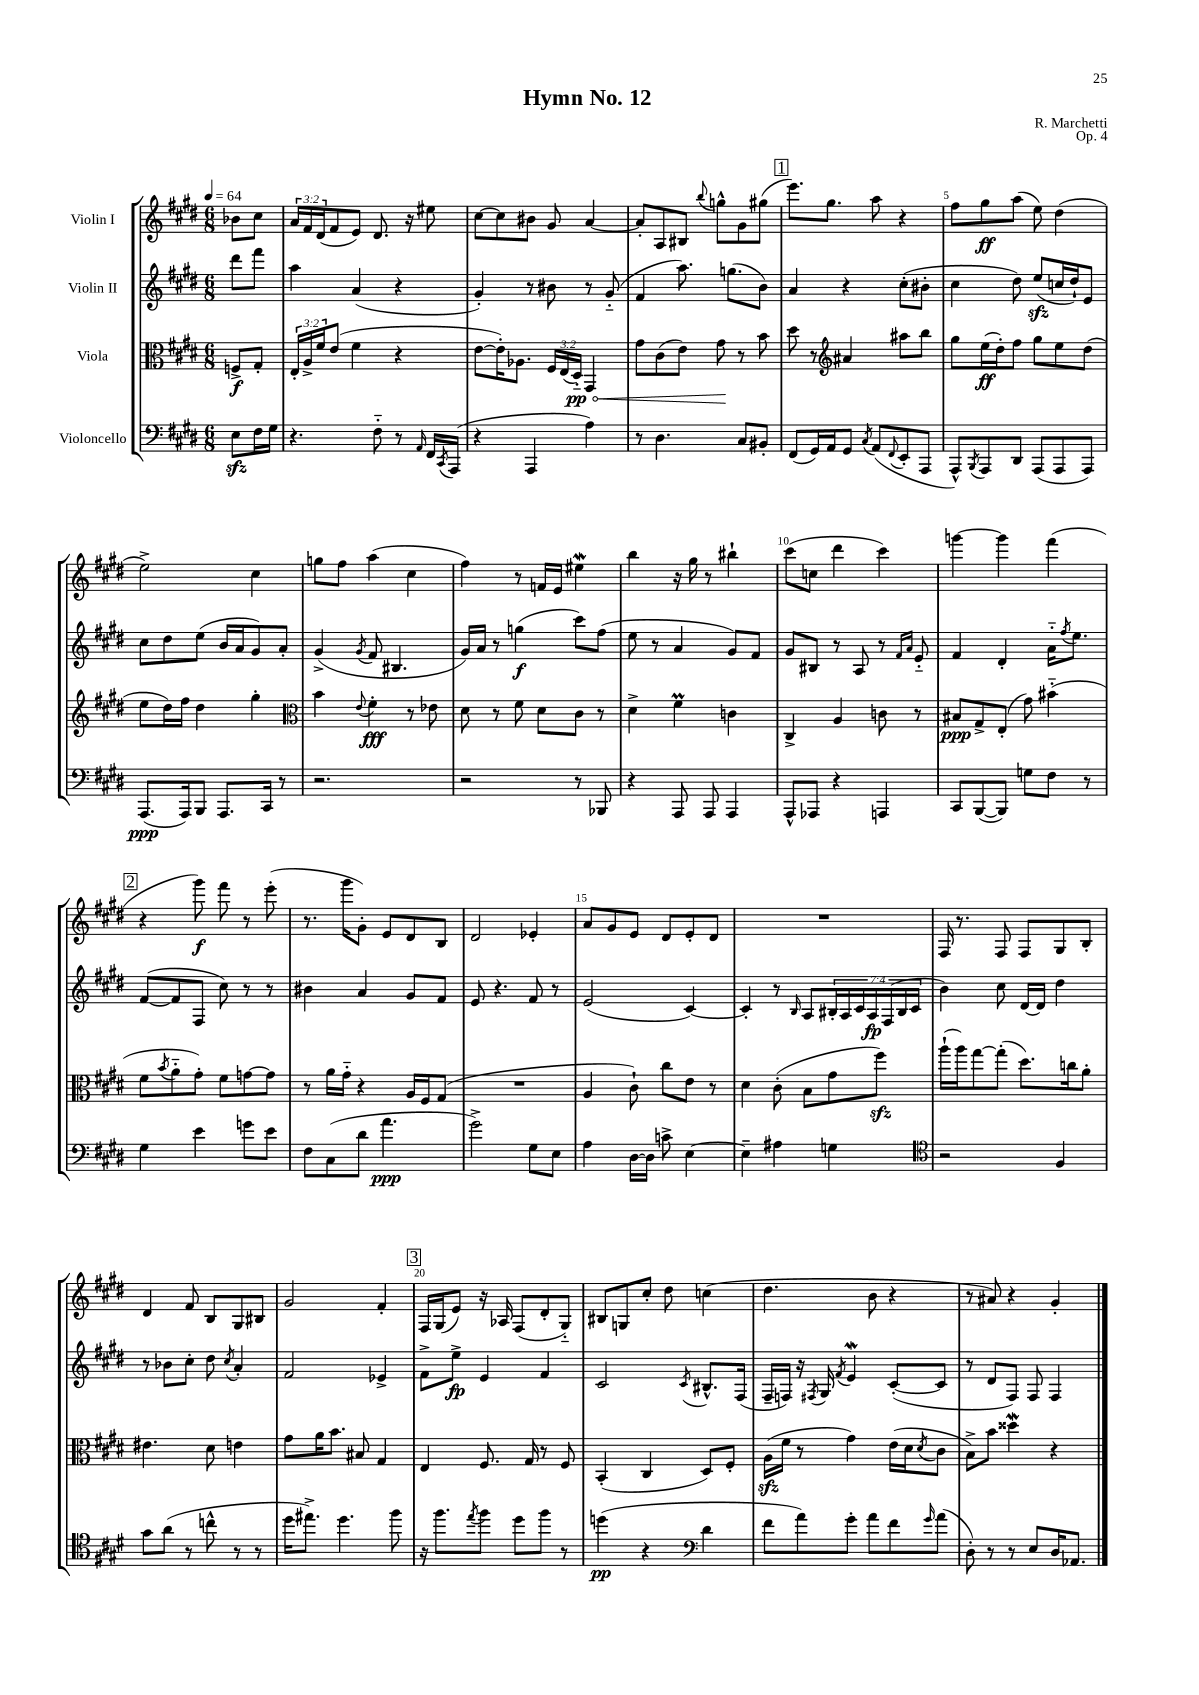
\header { title = "Hymn No. 12" composer = "R. Marchetti" opus = "Op. 4" }
<<
\new StaffGroup <<
\new Staff = "s0" \with { instrumentName = "Violin I" } {
    \clef treble \key e \major \numericTimeSignature \time 6/8 \override Staff.TupletNumber.text = #tuplet-number::calc-fraction-text \partial 4 \tempo 4 = 64
    bes'8 cis''8 |
    \tuplet 3/2 { a'16 fis'16 dis'16( } fis'8 e'8) dis'8. r16 eis''8 |
    cis''8~ cis''8 bis'8 gis'8 a'4~ |
    a'8-. a8 bis8 \appoggiatura { b''8 } g''8-^ gis'8 gis''8( |
    \mark \markup { \box "1" } e'''8.) gis''8. a''8 r4 |
    fis''8 gis''8\ff a''8( e''8) dis''4( |
    e''2->) cis''4 |
    g''8 fis''8 a''4( cis''4 |
    fis''4) r8 f'16 e'16 eis''4\mordent |
    b''4 r16 gis''16 r8 bis''4-! |
    cis'''8( c''8 dis'''4 cis'''4) |
    g'''4~ g'''4 fis'''4( |
    \mark \markup { \box "2" } r4 gis'''8\f) fis'''8 r8 e'''8-.( |
    r8. gis'''16 gis'8-.) e'8 dis'8 b8 |
    dis'2 ees'4-. |
    a'8 gis'8 e'8 dis'8 e'8-. dis'8 |
    R2. |
    fis16 r8. fis8 fis8 gis8 b8-. |
    dis'4 fis'8 b8 gis8 bis8 |
    gis'2 fis'4-. |
    \mark \markup { \box "3" } fis16 gis16( e'8) r16 aes16 fis8( dis'8-. gis8-_) |
    bis8 g8 cis''8-. dis''8 c''4( |
    dis''4. b'8 r4 |
    r8 ais'8) r4 gis'4-. \bar "|." |
}
\new Staff = "s1" \with { instrumentName = "Violin II" } {
    \clef treble \key e \major \numericTimeSignature \time 6/8 \override Staff.TupletNumber.text = #tuplet-number::calc-fraction-text \partial 4
    dis'''8 fis'''8 |
    a''4 a'4( r4 |
    gis'4-.) r8 bis'8 r8 gis'8-_( |
    fis'4 a''8.) g''8.( b'8) |
    \mark \markup { \box "1" } a'4 r4 cis''8-.( bis'8-. |
    cis''4 dis''8) e''8\sfz( c''16 dis''16-!) e'8 |
    cis''8 dis''8 e''8( b'16 a'16 gis'8) a'8-. |
    gis'4->( \acciaccatura { gis'8 } fis'8 bis4. |
    gis'16) a'16 r8 g''4\f( cis'''8) fis''8( |
    e''8 r8 a'4 gis'8) fis'8 |
    gis'8 bis8 r8 a8 r8 \grace { fis'16 a'16 } e'8-_ |
    fis'4 dis'4-. a'16-_ \acciaccatura { fis''8 } e''8. |
    \mark \markup { \box "2" } fis'8~( fis'8 fis8 cis''8) r8 r8 |
    bis'4 a'4 gis'8 fis'8 |
    e'8 r4. fis'8 r8 |
    e'2( cis'4~) |
    cis'4-. r8 \grace { b16 } a8 \tuplet 7/4 { bis16-. a16 cis'16 a16\fp fis16( bis16 cis'16 } |
    b'4) cis''8 dis'16~ dis'16 dis''4 |
    r8 bes'8 cis''8-. dis''8 \acciaccatura { cis''8 } a'4-. |
    fis'2 ees'4-> |
    \mark \markup { \box "3" } fis'8-> e''8->\fp e'4 fis'4 |
    cis'2 \acciaccatura { cis'8 } bis8.-^ fis16( |
    fis16-- f16) r16 \acciaccatura { fis8 } gis16 \acciaccatura { fis'8 } e'4\mordent cis'8~-.( cis'8 |
    r8 dis'8 fis8) fis8 fis4 \bar "|." |
}
\new Staff = "s2" \with { instrumentName = "Viola" } {
    \clef alto \key e \major \numericTimeSignature \time 6/8 \override Staff.TupletNumber.text = #tuplet-number::calc-fraction-text \partial 4
    f8->\f gis8-. |
    \tuplet 3/2 { e16-. a16-> fis'16 } e'8( fis'4 r4 |
    e'8~ e'16-.) aes8. \tuplet 3/2 { fis16 e16( \once \override Hairpin.circled-tip = ##t dis16-_\pp\<) } gis,4 |
    gis'8 cis'8( e'8) gis'8\! r8 b'8 |
    \mark \markup { \box "1" } dis''8 r8 \clef treble ais'4 ais''8 b''8 |
    gis''8 e''16\ff( dis''16-.) fis''8 gis''8 e''8 dis''8( |
    e''8 dis''16) fis''16 dis''4 gis''4-. |
    \clef alto b'4 \appoggiatura { e'8 } fis'4-.\fff r8 ees'8 |
    dis'8 r8 fis'8 dis'8 cis'8 r8 |
    dis'4-> fis'4\prall c'4 |
    cis4-> a4 c'8 r8 |
    bis8\ppp gis8-> e8-.( gis'8) bis'4-_( |
    \mark \markup { \box "2" } fis'8 \acciaccatura { b'8 } a'8-_ gis'8-.) fis'8 g'8~ g'8 |
    r8 a'16 gis'16-_ r4 a16 fis16 gis8( |
    R2. |
    a4 cis'8-!) cis''8 e'8 r8 |
    dis'4 cis'8-.( b8 gis'8 fis''8\sfz) |
    a''16-!( a''16) gis''8~ gis''8-.( dis''8.) c''16 a'8-. |
    eis'4. dis'8 e'4 |
    gis'8 a'16 b'8. bis8 gis4 |
    \mark \markup { \box "3" } e4 fis8. gis16 r8 fis8 |
    b,4-.( cis4 dis8) fis8-. |
    a16\sfz( fis'16 r8 gis'4) e'16( dis'16 \acciaccatura { dis'8 } cis'8 |
    b8->) b'8 disis''4\mordent r4 \bar "|." |
}
\new Staff = "s3" \with { instrumentName = "Violoncello" } {
    \clef bass \key e \major \numericTimeSignature \time 6/8 \partial 4
    e8\sfz fis16 gis16 |
    r4. fis8-_ r8 \grace { a,16 } fis,16 \acciaccatura { cis,8 } a,,16( |
    r4 a,,4 a4) |
    r8 dis4. cis8 bis,8-. |
    \mark \markup { \box "1" } fis,8( gis,16) a,16 gis,8 \acciaccatura { cis8 } a,8( \appoggiatura { fis,8 } e,8-. a,,8 |
    a,,8-^) \acciaccatura { b,,8 } a,,8 dis,8 a,,8( a,,8 a,,8) |
    a,,8.\ppp( a,,16) b,,8 a,,8. cis,16 r8 |
    r2. |
    r2 r8 bes,,8 |
    r4 a,,8 a,,8 a,,4 |
    a,,8-^ aes,,8 r4 a,,4 |
    cis,8 b,,8~( b,,8) g8 fis8 r8 |
    \mark \markup { \box "2" } gis4 e'4 g'8 e'8 |
    fis8 cis8( dis'8 a'4.\ppp |
    gis'2->) gis8 e8 |
    a4 dis16~ dis16 c'8-> e4~ |
    e4-- ais4 g4 |
    \clef tenor r2 fis4 |
    gis'8 a'8( r8 c''8-^ r8 r8 |
    dis''16 eis''8.->) dis''4. fis''8 |
    \mark \markup { \box "3" } r16 fis''8. \acciaccatura { e''8 } fis''8 dis''8 fis''8 r8 |
    d''4\pp( r4 \clef bass dis'4 |
    fis'8 a'8) gis'8-. a'8 fis'8 \grace { gis'16 } a'8( |
    dis8-.) r8 r8 e8 dis16 aes,8. \bar "|." |
}
>>
>>
\layout { \context { \Score \override BarNumber.break-visibility = ##(#f #t #t) barNumberVisibility = #(every-nth-bar-number-visible 5) } }
